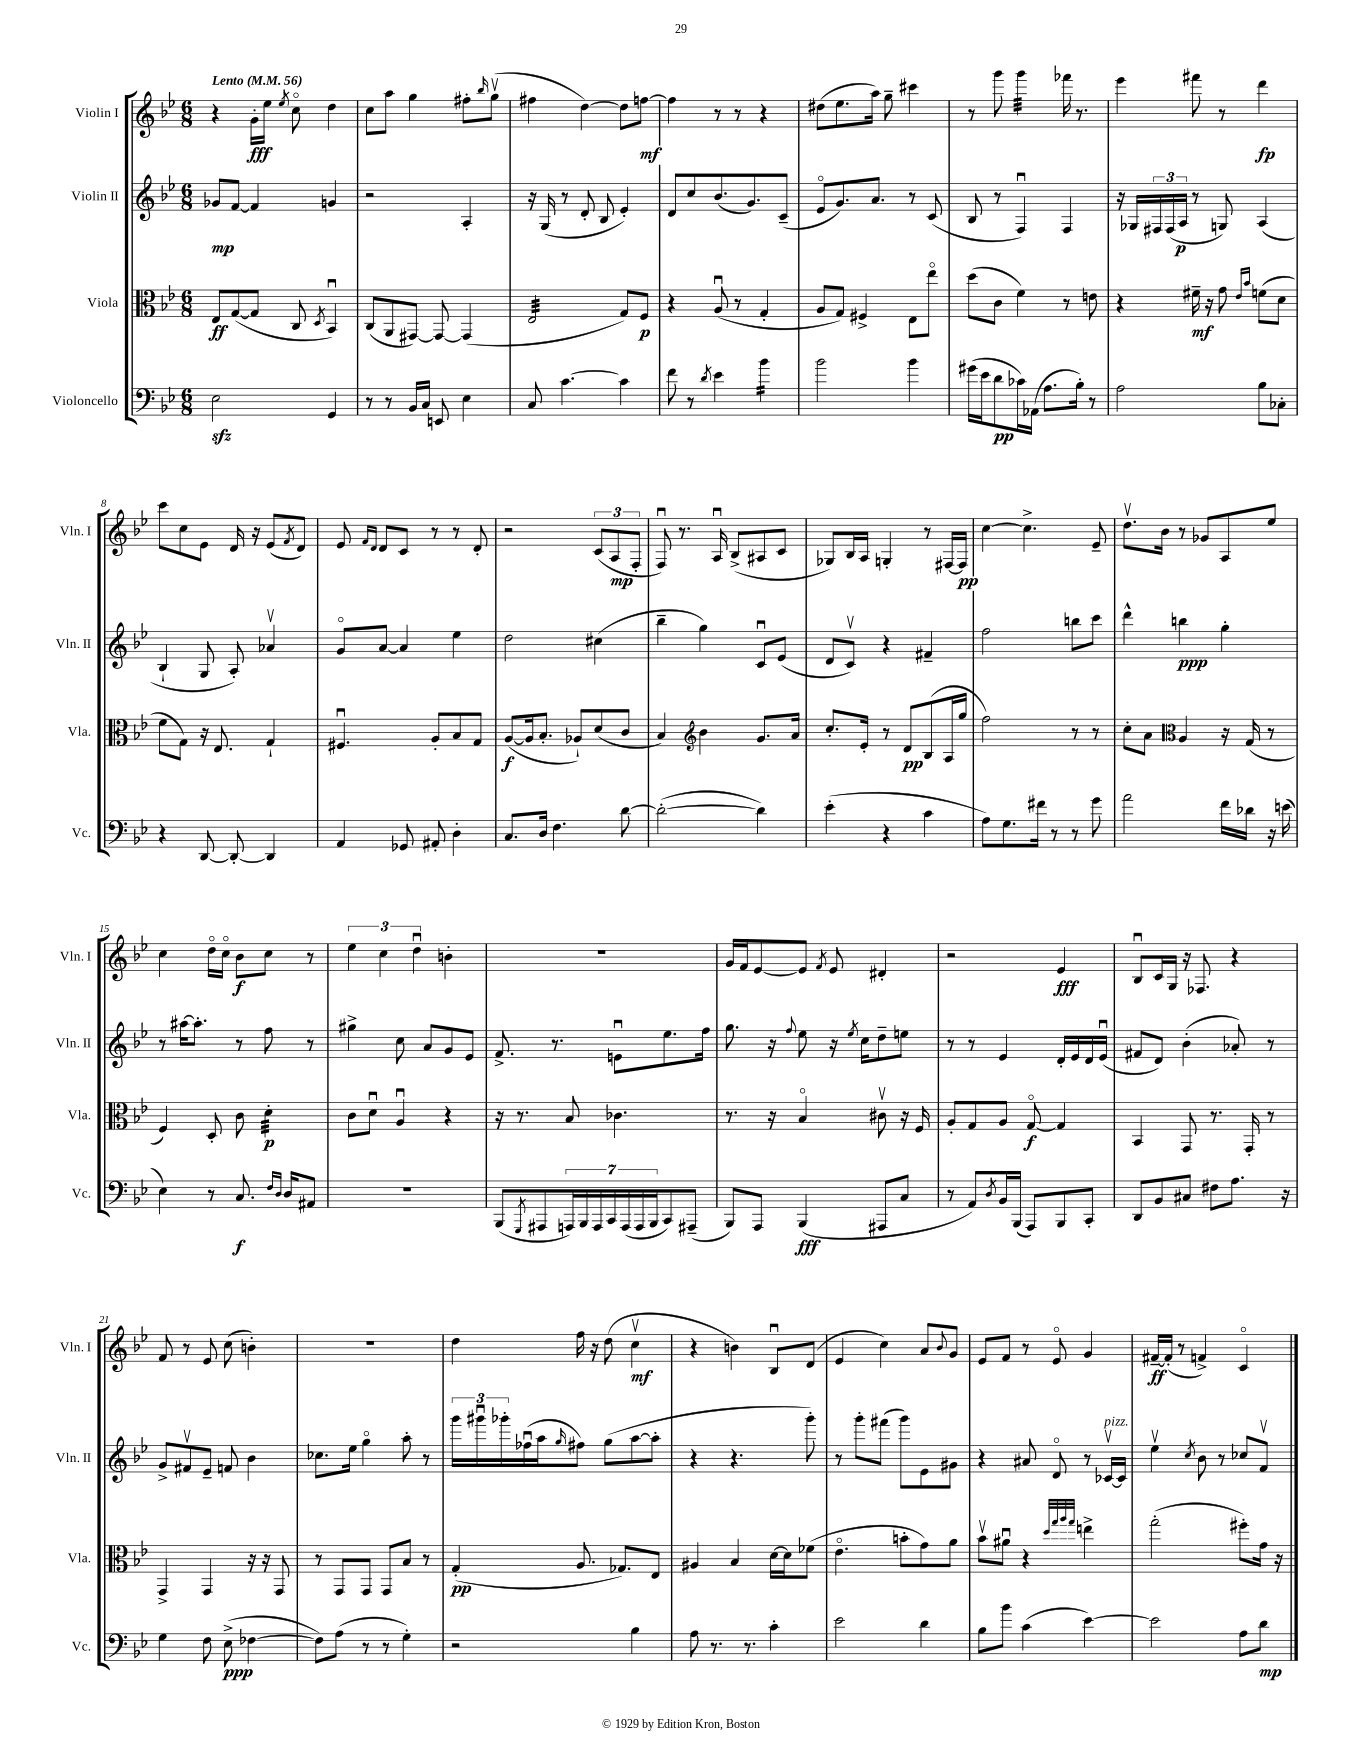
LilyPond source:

<<
\new StaffGroup <<
\new Staff = "s0" \with { instrumentName = "Violin I" shortInstrumentName = "Vln. I" } {
    \clef treble \key bes \major \numericTimeSignature \time 6/8 \tempo "Lento" 4 = 56
    r4 g'16-.\fff ees''16 \acciaccatura { ees''8 } c''8\flageolet d''4 |
    c''8 a''8 g''4 fis''8-. \grace { bes''16 } g''8\upbow( |
    fis''4 d''4~) d''8 f''8~\mf |
    f''4 r8 r8 r4 |
    dis''8( ees''8. a''16) g''8-- cis'''4 |
    r8 g'''8 g'''4:32 fes'''16 r8. |
    ees'''4 fis'''8 r8 d'''4\fp |
    c'''8 c''8 ees'8 d'16 r16 ees'8( \acciaccatura { f'8 } d'8) |
    ees'8 \grace { f'16 d'16 } d'8 c'8 r8 r8 d'8-. |
    r2 \tuplet 3/2 { c'8( a8\mp f8-. } |
    f8\downbow) r8. a16\downbow bes8->( ais8 c'8 |
    ges8) bes16 a16 g4-. r8 fis16~ fis16\pp |
    c''4~ c''4.-> ees'8-- |
    d''8.\upbow bes'16 r8 ges'8 a8 ees''8 |
    c''4 d''16\flageolet c''16\flageolet bes'8\f c''8 r8 |
    \tuplet 3/2 { ees''4 c''4 d''4\downbow } b'4-. |
    R2. |
    g'16 f'16 ees'8~ ees'8 \acciaccatura { f'8 } ees'8 dis'4-. |
    r2 ees'4\fff |
    bes8\downbow c'16 g16 r16 fes8. r4 |
    f'8 r8 ees'8 c''8( b'4-.) |
    R2. |
    d''4 f''16 r16 d''8( c''4\upbow\mf |
    r4 b'4) bes8\downbow d'8( |
    ees'4 c''4) a'8 \appoggiatura { bes'8 } g'8 |
    ees'8 f'8 r8 ees'8\flageolet g'4 |
    fis'16~--\ff fis'16-.( r8 f'4->) c'4\flageolet \bar "|." |
}
\new Staff = "s1" \with { instrumentName = "Violin II" shortInstrumentName = "Vln. II" } {
    \clef treble \key bes \major \numericTimeSignature \time 6/8
    ges'8\mp f'8~ f'4 g'4 |
    r2 a4-. |
    r16 g16( r8 d'8-. bes8 ees'4-.) |
    d'8 c''8 bes'8.( g'8.) c'8--( |
    ees'8\flageolet g'8.) a'8. r8 c'8( |
    bes8 r8 f4\downbow) f4 |
    r16 ges16 \tuplet 3/2 { fis16 fis16( a16\p } r8 g8) a4( |
    bes4-! g8 a8-.) aes'4\upbow |
    g'8\flageolet a'8~ a'4 ees''4 |
    d''2 cis''4( |
    bes''4-- g''4) c'8\downbow ees'8( |
    d'8 c'8\upbow) r4 fis'4-- |
    f''2 b''8 c'''8 |
    d'''4-^ b''4\ppp g''4-. |
    r8 ais''16~ ais''8.-. r8 f''8 r8 |
    gis''4-> c''8 a'8 g'8 ees'8 |
    f'8.-> r8. e'8\downbow ees''8. f''16 |
    g''8. r16 \appoggiatura { f''8 } ees''8 r16 \acciaccatura { ees''8 } c''16 d''8-- e''8 |
    r8 r8 ees'4 d'16-. ees'16 d'16 ees'16\downbow( |
    fis'8 d'8) bes'4-.( aes'8-.) r8 |
    g'8-> fis'8\upbow ees'8-- f'8 bes'4 |
    ces''8. ees''16 g''4\flageolet a''8-. r8 |
    \tuplet 3/2 { g'''16 gis'''16\downbow ges'''16-. } fes''16\downbow( a''16 \grace { g''16 } fis''8) g''8( a''8~ a''8-. |
    r4 r4. g'''8-.) |
    r8 g'''8-. fis'''8( g'''8) ees'8 gis'8 |
    r4 ais'8 d'8\flageolet r8 ces'16~\upbow^\markup { \italic "pizz." } ces'16 |
    ees''4\upbow \acciaccatura { c''8 } bes'8 r8 ces''8 f'8\upbow \bar "|." |
}
\new Staff = "s2" \with { instrumentName = "Viola" shortInstrumentName = "Vla." } {
    \clef alto \key bes \major \numericTimeSignature \time 6/8
    ees8\ff g8~( g8 c8 \acciaccatura { d8 } bes,4\downbow) |
    c8( a,8 gis,8~) gis,8~ gis,4( |
    ees2:32 g8) f8\p |
    r4 a8\downbow( r8 g4-. |
    a8 g8) fis4-> ees8 ees''8\flageolet |
    d''8( c'8 f'4) r8 e'8 |
    r4 fis'16--\mf r16 g'8 \grace { ees'16 bes'16 } f'8( d'8 |
    f'8 g8) r16 ees8. g4-! |
    fis4.\downbow a8-. bes8 g8 |
    a8~\f( a16 bes8.-. aes8-!) d'8( c'8 |
    bes4) \clef treble bes'4 g'8. a'16 |
    c''8.-. ees'16-. r8 d'8\pp bes8( a16 g''16 |
    f''2) r8 r8 |
    c''8-. a'8 \clef alto a4 r16 g16( r8 |
    f4) d8-. c'8 d'4:32-.\p |
    c'8 d'8\downbow a4\downbow r4 |
    r16 r8. bes8 ces'4. |
    r8. r16 bes4\flageolet cis'8\upbow r16 f16 |
    a8-. g8 a8 g8~\flageolet\f g4 |
    bes,4 g,8 r8. g,16-. r8 |
    g,4-> g,4 r16 r16 g,8 |
    r8 g,8 g,8 g,8 bes8 r8 |
    g4-.\pp( a8. ges8.) ees8 |
    ais4 bes4 d'16~ d'16 fes'8( |
    ees'4.\flageolet b'8-. g'8) a'8 |
    bes'8\upbow ais'8\downbow r4 \grace { d''32 g''32 a''32 g''32 } e''4-> |
    g''2-.( fis''8-.) g'16 r16 \bar "|." |
}
\new Staff = "s3" \with { instrumentName = "Violoncello" shortInstrumentName = "Vc." } {
    \clef bass \key bes \major \numericTimeSignature \time 6/8
    ees2\sfz g,4 |
    r8 r8 bes,16 c16 e,8 ees4 |
    c8 c'4.~ c'4 |
    f'8 r8 \acciaccatura { d'8 } ees'4 bes'4:16 |
    bes'2 bes'4 |
    gis'16( ees'16 d'8\pp ces'16) aes,16( a8. bes16-.) r8 |
    a2 bes8 ces8-. |
    r4 d,8~ d,8~-. d,4 |
    a,4 ges,8 ais,8-. d4-. |
    c8. d16 f4. d'8~ |
    d'2~-.( d'4) |
    ees'4-.( r4 c'4 |
    a8) g8. fis'16 r8 r8 g'8 |
    a'2 f'16 des'16 r16 e'16( |
    ees4) r8 c8.\f \grace { f16 d16 } d16 ais,8 |
    R2. |
    bes,,8( \acciaccatura { g,,8 } ais,,8 \tuplet 7/4 { a,,16) bes,,16 a,,16 c,16 a,,16( a,,16 bes,,16 } c,8) ais,,8--( |
    bes,,8) a,,8 bes,,4\fff( ais,,8 c8 |
    r8 a,8) \acciaccatura { d8 } bes,16 bes,,16( a,,8) bes,,8 c,8-. |
    d,8 bes,8 cis8 fis8 a8. r16 |
    g4 f8 ees8->\ppp( fes4~ |
    fes8) a8( r8 r8 g4-.) |
    r2 bes4 |
    a8 r8. r8. c'4-. |
    ees'2 d'4 |
    bes8 bes'8 c'4( ees'4~) |
    ees'2 a8 d'8\mp \bar "|." |
}
>>
>>
